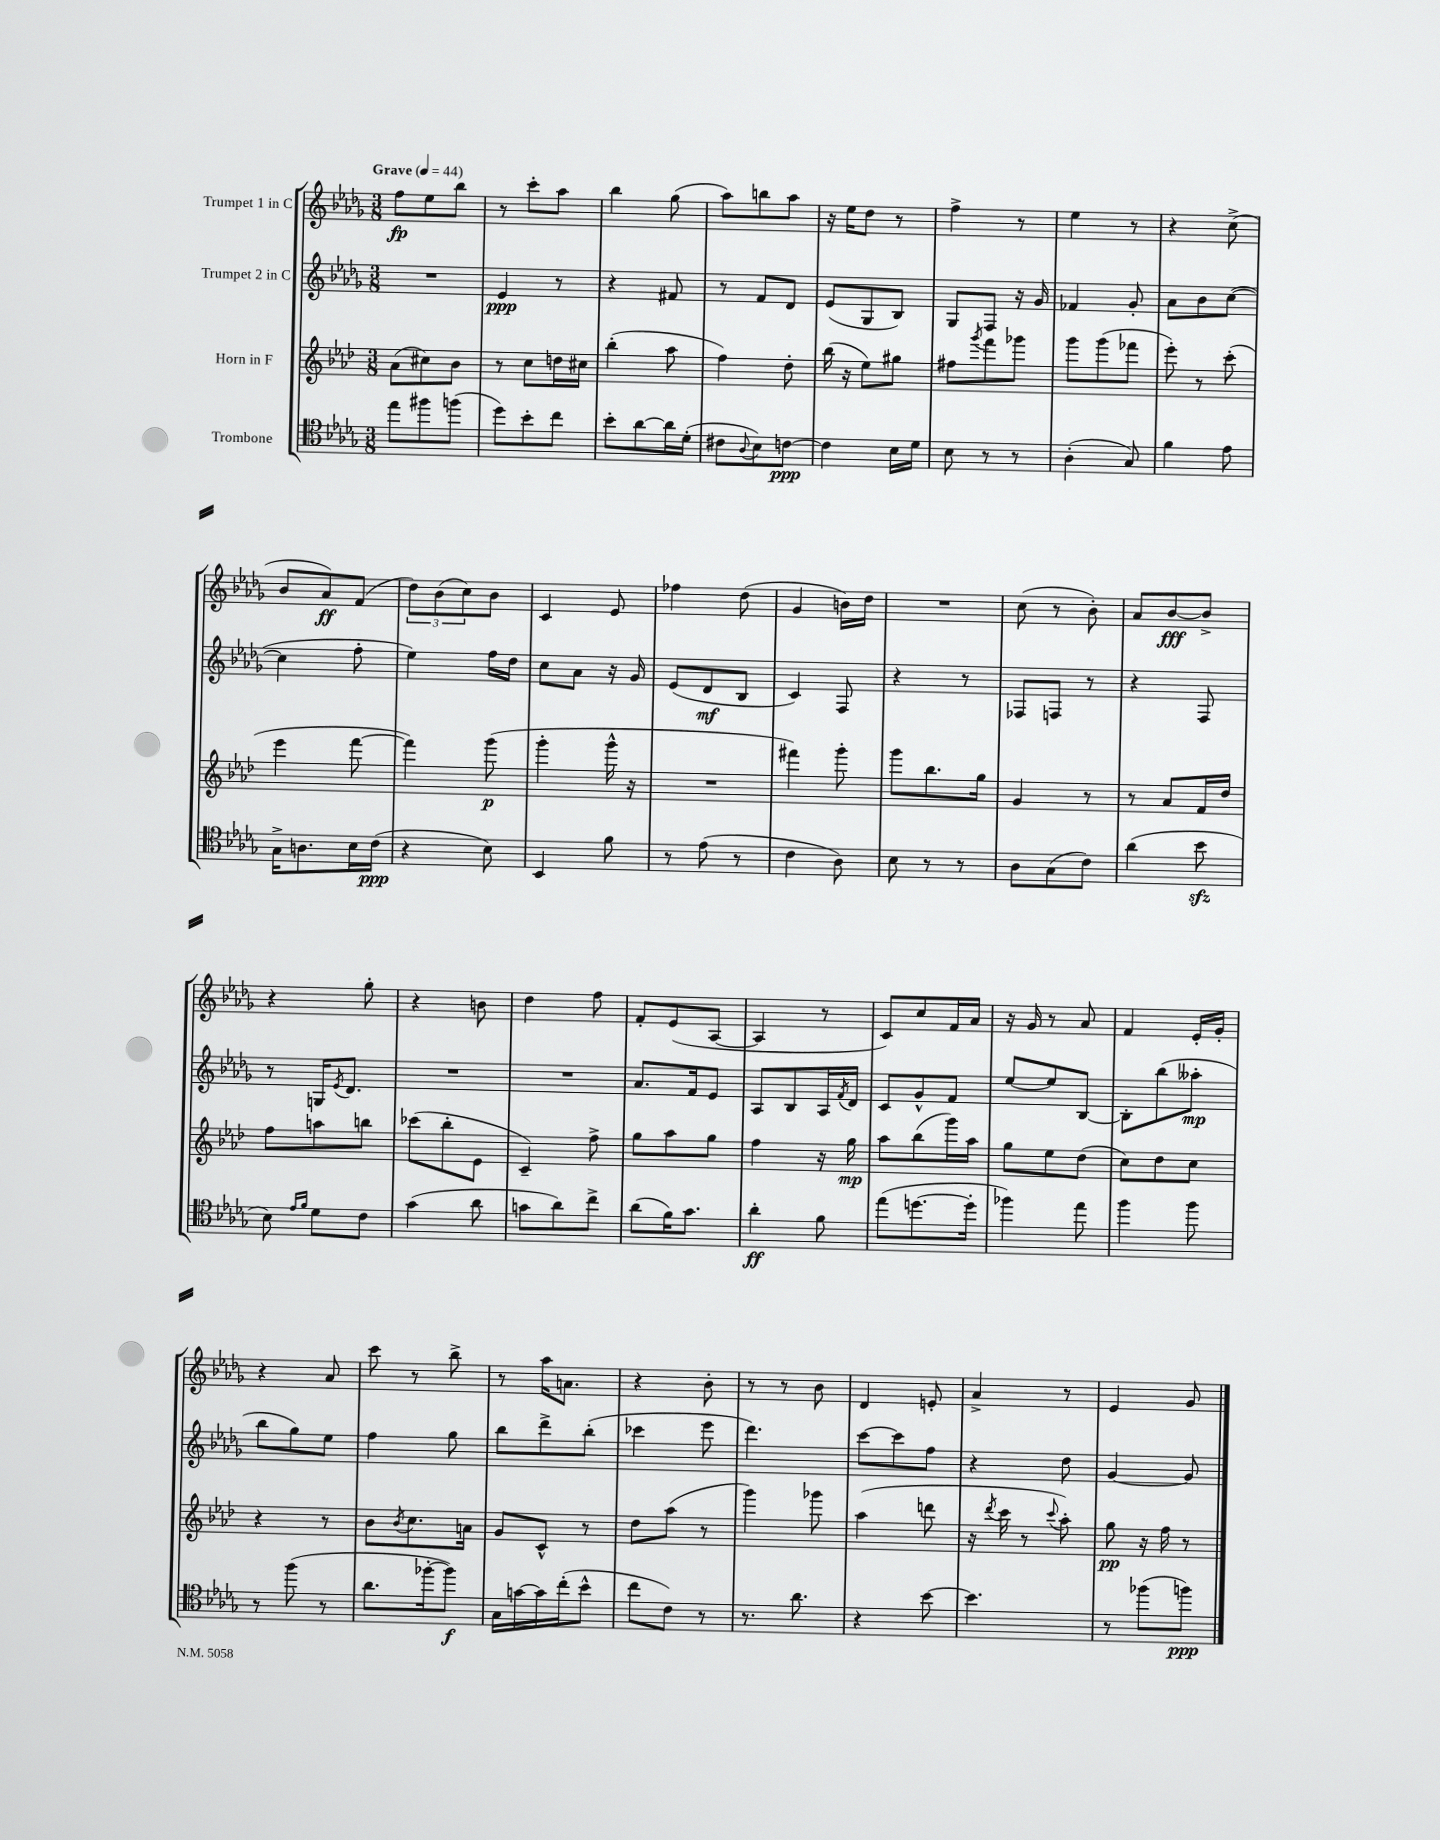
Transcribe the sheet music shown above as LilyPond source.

<<
\new StaffGroup <<
\new Staff = "s0" \with { instrumentName = "Trumpet 1 in C" } {
    \clef treble \key des \major \numericTimeSignature \time 3/8 \tempo "Grave" 4 = 44
    f''8\fp ees''8 bes''8 |
    r8 c'''8-. aes''8 |
    bes''4 ges''8( |
    aes''8) b''8 aes''8 |
    r16 ees''16 des''8 r8 |
    f''4-> r8 |
    ees''4 r8 |
    r4 c''8->( |
    bes'8 aes'8\ff) f'8( |
    \tuplet 3/2 { des''8) bes'8( c''8) } bes'8 |
    c'4 ees'8 |
    fes''4 des''8( |
    ges'4 b'16) des''16 |
    R4. |
    c''8( r8 bes'8-.) |
    aes'8 bes'8~\fff bes'8-> |
    r4 ges''8-. |
    r4 b'8 |
    des''4 f''8 |
    f'8-. ees'8( aes8~ |
    aes4 r8 |
    c'8) c''8 f'16 aes'16 |
    r16 ges'16 r8 aes'8 |
    f'4 ees'16-. ges'16-. |
    r4 aes'8 |
    c'''8 r8 bes''8-> |
    r8 aes''16 a'8. |
    r4 bes'8-. |
    r8 r8 bes'8 |
    des'4 e'8-. |
    aes'4-> r8 |
    ees'4 ges'8 \bar "|." |
}
\new Staff = "s1" \with { instrumentName = "Trumpet 2 in C" } {
    \clef treble \key des \major \numericTimeSignature \time 3/8
    R4. |
    ees'4\ppp r8 |
    r4 fis'8 |
    r8 f'8 des'8 |
    ees'8( ges8 bes8) |
    ges8 f8 r16 ges'16 |
    fes'4 ges'8-. |
    aes'8 bes'8 c''8~( |
    c''4 f''8-. |
    ees''4) f''16 des''16 |
    c''8 aes'8 r16 ges'16 |
    ees'8( des'8\mf bes8 |
    c'4) f8 |
    r4 r8 |
    fes8 f8 r8 |
    r4 f8 |
    r8 g16 \acciaccatura { ees'8 } des'8. |
    R4. |
    R4. |
    aes'8. f'16 ees'8 |
    aes8 bes8 aes16 \acciaccatura { f'8 } des'16 |
    c'8 ges'8-^ f'8 |
    ees''8~ ees''8 bes8~ |
    bes8-. bes''8( aeses''8-.\mp |
    bes''8 ges''8) ees''8 |
    f''4 ges''8 |
    bes''8 des'''8-> bes''8-.( |
    ces'''4 ees'''8 |
    des'''4.) |
    c'''8~ c'''8 f''8 |
    r4 des''8 |
    ges'4~ ges'8 \bar "|." |
}
\new Staff = "s2" \with { instrumentName = "Horn in F" } {
    \clef treble \key aes \major \numericTimeSignature \time 3/8
    aes'8( cis''8) bes'8 |
    r8 c''8 d''16 cis''16 |
    bes''4-.( aes''8 |
    f''4) des''8-. |
    bes''16( r16 ees''8) gis''8 |
    fis''8 \acciaccatura { g'''8 } f'''8 ges'''8 |
    g'''8 g'''8( fes'''8 |
    ees'''8-.) r8 c'''8-.( |
    ees'''4 f'''8~ |
    f'''4) g'''8\p( |
    g'''4-. g'''16-^ r16 |
    R4. |
    fis'''4) g'''8-. |
    g'''8 bes''8. g''16 |
    g'4 r8 |
    r8 aes'8 f'16 des''16 |
    f''8 a''8 b''8 |
    ces'''8( bes''8-. ees'8 |
    c'4--) f''8-> |
    g''8 aes''8 g''8 |
    f''4 r16 g''16\mp |
    aes''8 bes''8( g'''16) aes''16 |
    g''8 ees''8 des''8( |
    c''8) des''8 c''8 |
    r4 r8 |
    bes'8 \acciaccatura { bes'8 } c''8. a'16 |
    g'8 c'8-^ r8 |
    des''8 aes''8( r8 |
    g'''4) ges'''8 |
    aes''4( d'''8 |
    r16 \acciaccatura { des'''8 } c'''16 r8 \appoggiatura { c'''8 } aes''8-.) |
    g''8\pp r16 f''16 r8 \bar "|." |
}
\new Staff = "s3" \with { instrumentName = "Trombone" } {
    \clef tenor \key des \major \numericTimeSignature \time 3/8
    ees''8 fis''8 f''8( |
    des''8) bes'8-. c''8 |
    bes'8-. aes'8~ aes'16 des'16-.( |
    cis'8 \appoggiatura { aes8 } bes8) c'8~\ppp |
    c'4 bes16 des'16 |
    bes8 r8 r8 |
    aes4-.( ges8) |
    f'4 ees'8 |
    ges16-> a8. bes16 c'16\ppp( |
    r4 bes8) |
    bes,4 f'8 |
    r8 ees'8( r8 |
    c'4 aes8) |
    bes8 r8 r8 |
    aes8 ges8( c'8) |
    aes'4( bes'8\sfz |
    bes8) \grace { ees'16 f'16 } des'8 c'8 |
    ges'4( aes'8 |
    g'8 aes'8) c''8-> |
    aes'8( f'16) ges'8. |
    aes'4-.\ff f'8 |
    ees''8( d''8.~ d''16-. |
    fes''4) ees''8 |
    f''4 f''8 |
    r8 f''8( r8 |
    aes'8. fes''16~-. fes''8\f) |
    ges16 g'16~ g'16 c''16-.( bes'8-^ |
    c''8 c'8) r8 |
    r8. aes'8. |
    r4 bes'8~ |
    bes'4. |
    r8 fes''8( f''8\ppp) \bar "|." |
}
>>
>>
\layout { \context { \Score \remove "Bar_number_engraver" } }
